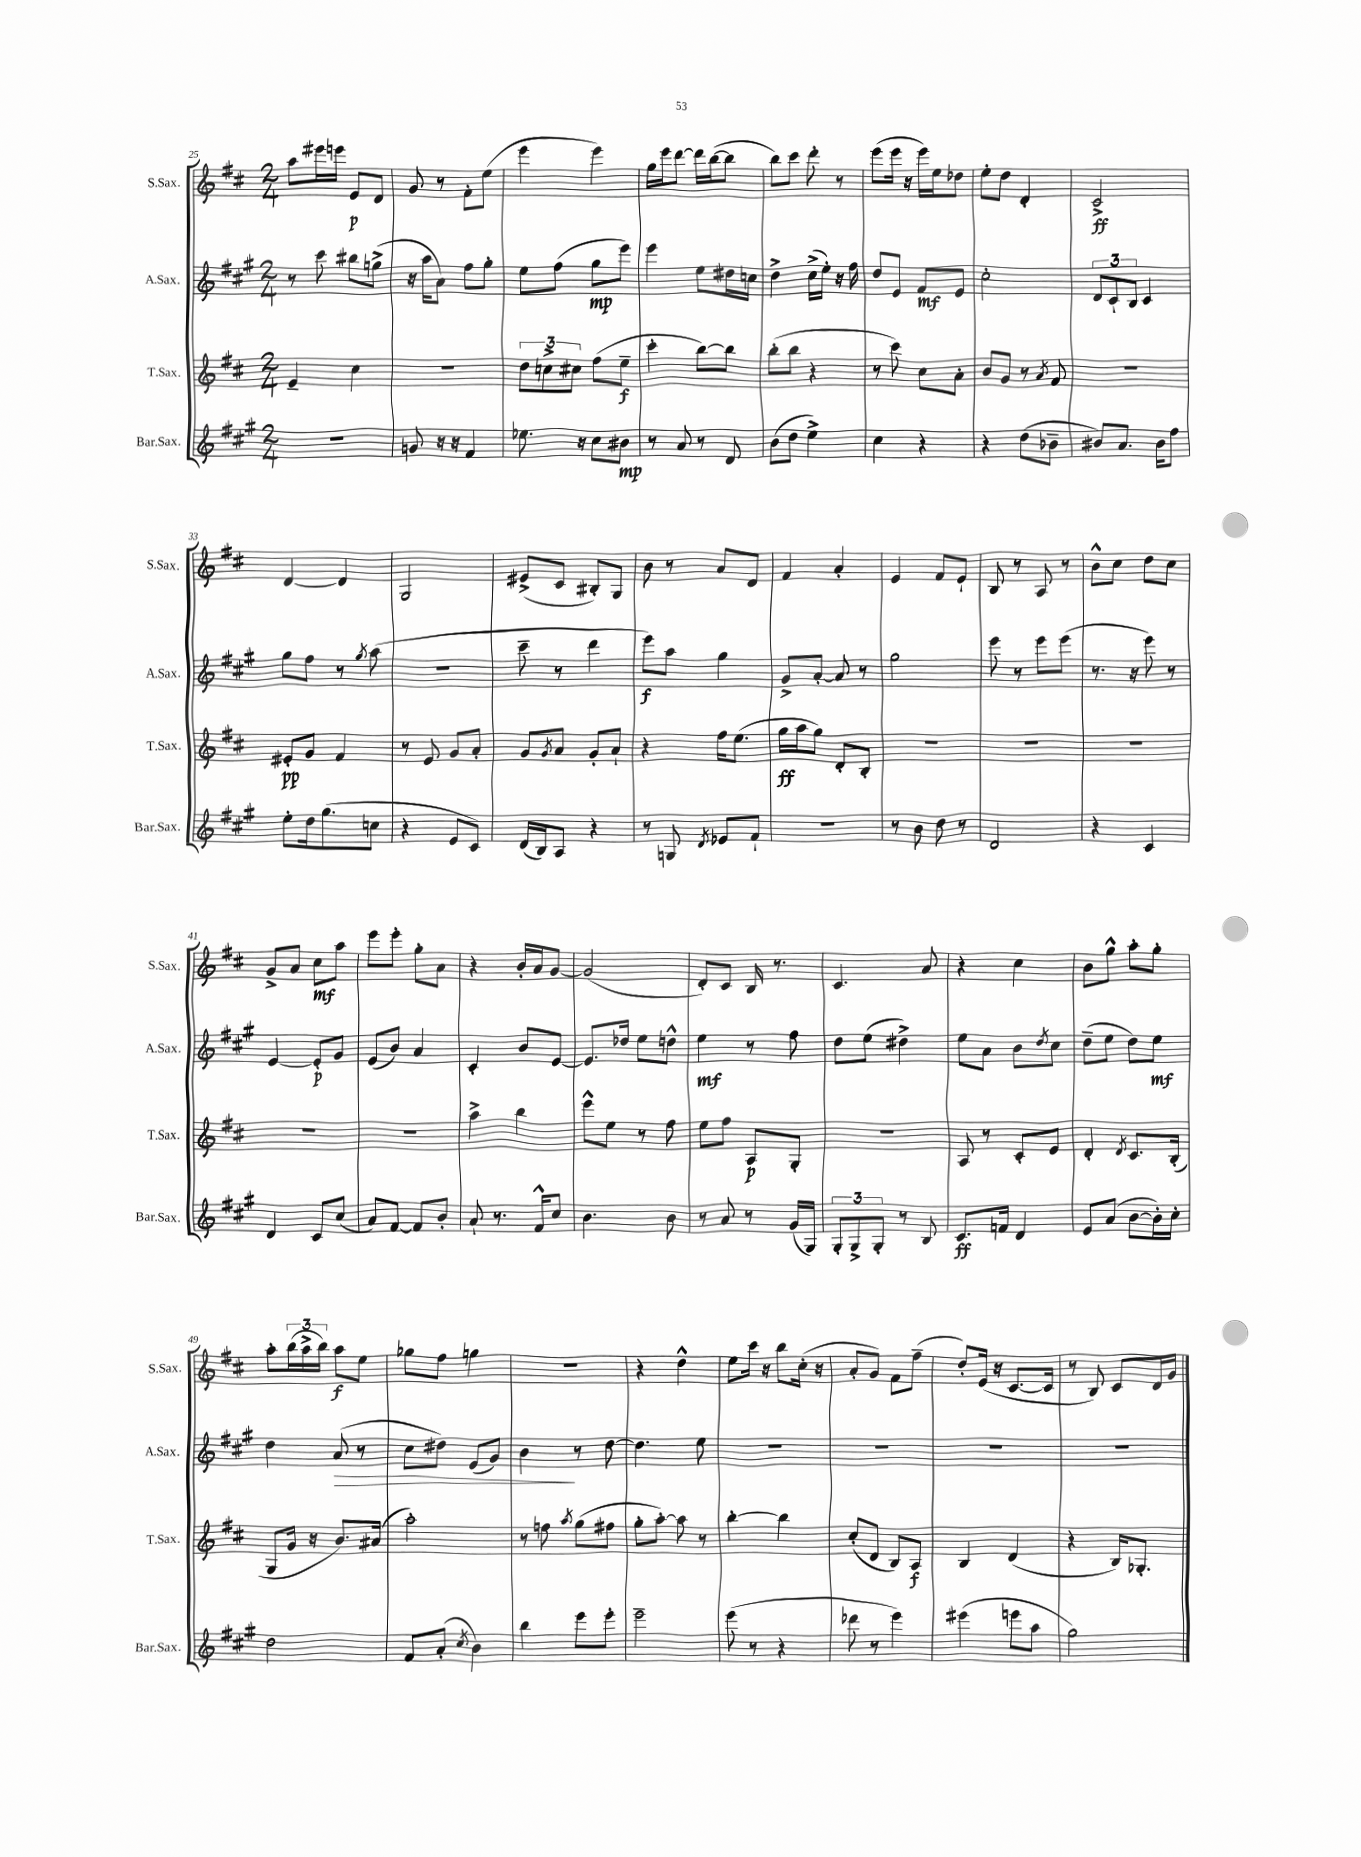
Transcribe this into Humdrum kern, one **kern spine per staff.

**kern	**kern	**kern	**kern
*staff4	*staff3	*staff2	*staff1
*clefG2	*clefG2	*clefG2	*clefG2
*k[f#c#g#]	*k[f#c#]	*k[f#c#g#]	*k[f#c#]
*M2/4	*M2/4	*M2/4	*M2/4
2r	4e~	8r	8aa
.	.	8ccc#	16eee#
.	.	.	16eee
.	4cc#	8bb#	8e
.	.	(8gg^	8d
=	=	=	=
8g	2r	16r	8g
.	.	16aa	.
16r	.	8a)	8r
16r	.	.	.
4f#	.	8ff#	8f#'
.	.	8gg#'	(8ee
=	=	=	=
8.ee-	12dd	8ee	4eee
.	12cc^	.	.
.	.	(8ff#	.
.	12cc#	.	.
16r	.	.	.
8cc#	(8ff#	8gg#	4eee)
8b#	8ee~	8eee)	.
=	=	=	=
8r	4ccc#'	4eee	16gg
.	.	.	16eee
8a	.	.	[8ddd
8r	[8bb)	8ee	16ddd]
.	.	.	([16bb
8d	8bb]	16dd#	8bb]
.	.	16cc	.
=	=	=	=
(8b	(8bb'	4dd^	8bb)
8dd	8bb	.	8ccc#
4ee^)	4r	(16cc#^	8ddd'
.	.	16ee')	.
.	.	16r	8r
.	.	16ff#	.
=	=	=	=
4cc#	8r	8dd	(8eee
.	8ccc#)	8e	16eee
.	.	.	16r
4r	8cc#	8f#	16eee)
.	.	.	16ee
.	8a'	8e	8dd-
=	=	=	=
4r	8b	2cc#'	8ee'
.	8g	.	8dd
(8dd	8r	.	4d'
.	8qa	.	.
8b-~	8f#	.	.
=	=	=	=
8b#)	2r	12d	2c#^
.	.	12c#`	.
8.a	.	.	.
.	.	12B	.
.	.	4c#	.
16b#	.	.	.
8ff#	.	.	.
=	=	=	=
8ee'	8e#'	8gg#	[4d
16dd	8g	8ff#	.
(8.gg#	.	.	.
.	4f#	8r	4d]
.	.	8qgg#	.
8cc	.	(8aa	.
=	=	=	=
4r	8r	2r	2G
.	8e	.	.
8e	8g	.	.
8c#)	8a'	.	.
=	=	=	=
(16d	8g	8ccc#~	(8e#^
16B)	.	.	.
.	8qg	.	.
8A	8a	8r	8c#
4r	8g'	4ddd	8B#')
.	8a`	.	8G
=	=	=	=
8r	4r	8eee)	8b
8G	.	8aa	8r
8qd	.	.	.
8e-	16ff#	4gg#	8a
.	(8.ee	.	.
8f#`	.	.	8d
=	=	=	=
2r	16gg	8g#^	4f#
.	16aa	.	.
.	8gg)	[8a'	.
.	8d'	8a]	4a'
.	8B'	8r	.
=	=	=	=
8r	2r	2gg#	4e
8b	.	.	.
8dd	.	.	8f#
8r	.	.	8e`
=	=	=	=
2d	2r	8eee	8B
.	.	8r	8r
.	.	8eee	8A
.	.	(8eee	8r
=	=	=	=
4r	2r	8.r	8b^^
.	.	.	8cc#
.	.	16r	.
4c#	.	8eee)	8dd
.	.	8r	8cc#
=	=	=	=
4d	2r	[4e	8g^
.	.	.	8a
8c#	.	8e']	8cc#
(8cc#	.	8g#	8aa
=	=	=	=
8a)	2r	(8e	8eee
[8f#	.	8b)	8eee'
8f#]	.	4a	8gg'
8b'	.	.	8a
=	=	=	=
8a`	4aa^	4c#'	4r
8.r	.	.	.
.	4bb	8b	16b'
16f#^^	.	.	16a
8cc#	.	[8e	[8g
=	=	=	=
4.b	8eee^^	8.e]	(2g]
.	8ee	.	.
.	.	16dd-	.
.	8r	8ee	.
8b	8ff#	8dd^^	.
=	=	=	=
8r	8ee	4ee	8d')
8a	8ff#	.	8c#
8r	8A	8r	16B
.	.	.	8.r
(16g#	8G'	8ff#	.
16G#)	.	.	.
=	=	=	=
12G#'	2r	8dd	4.c#
12G#^	.	.	.
.	.	(8ee	.
12G#'	.	.	.
8r	.	4dd#^)	.
8B	.	.	8a
=	=	=	=
8.c#	8A	8ee	4r
.	8r	8a	.
16f	.	.	.
4d	8c#'	8b	4cc#
.	.	8qdd	.
.	8e	8cc#	.
=	=	=	=
8e	4d'	(8dd~	8b
(8a	.	8ee	8gg^^
.	8qd	.	.
[8b	8.c#	8dd)	8aa'
16b'])	.	8ee	8gg'
16cc#'	(16B'	.	.
=	=	=	=
2dd	8G	4dd	8aa'
.	16g	.	(24bb
.	.	.	24aa^
.	16r	.	.
.	.	.	24bb)
.	8.b)	(8a	8aa
.	.	8r	8ee
.	(16a#	.	.
=	=	=	=
8f#	2aa')	8cc#	8gg-
(8a'	.	8dd#)	8ff#
8qcc#	.	.	.
4b)	.	(8e	4gg
.	.	8g#)	.
=	=	=	=
4bb	8r	4b	2r
.	8ff	.	.
.	8qaa	.	.
8eee	(8gg	8r	.
8eee'	8ff#	[8dd	.
=	=	=	=
2eee~	8gg'	4.dd]	4r
.	[8aa')	.	.
.	8aa]	.	4dd^^
.	8r	8ee	.
=	=	=	=
(8eee	[4bb'	2r	8ee
8r	.	.	16ccc#
.	.	.	16r
4r	4bb]	.	8bb
.	.	.	(16cc#'
.	.	.	16r
=	=	=	=
8ddd-	(8cc#'	2r	8a'
8r	8d	.	8g)
4eee)	8B)	.	8f#
.	8A	.	(8ff#~
=	=	=	=
(4eee#	4B	2r	8dd')
.	.	.	(16e
.	.	.	16r
8eee	(4d	.	[8.c#
8aa	.	.	.
.	.	.	16c#]
=	=	=	=
2gg#)	4r	2r	8r
.	.	.	8B)
.	16B)	.	8c#
.	8.G-'	.	.
.	.	.	16d
.	.	.	16g
==	==	==	==
*-	*-	*-	*-
